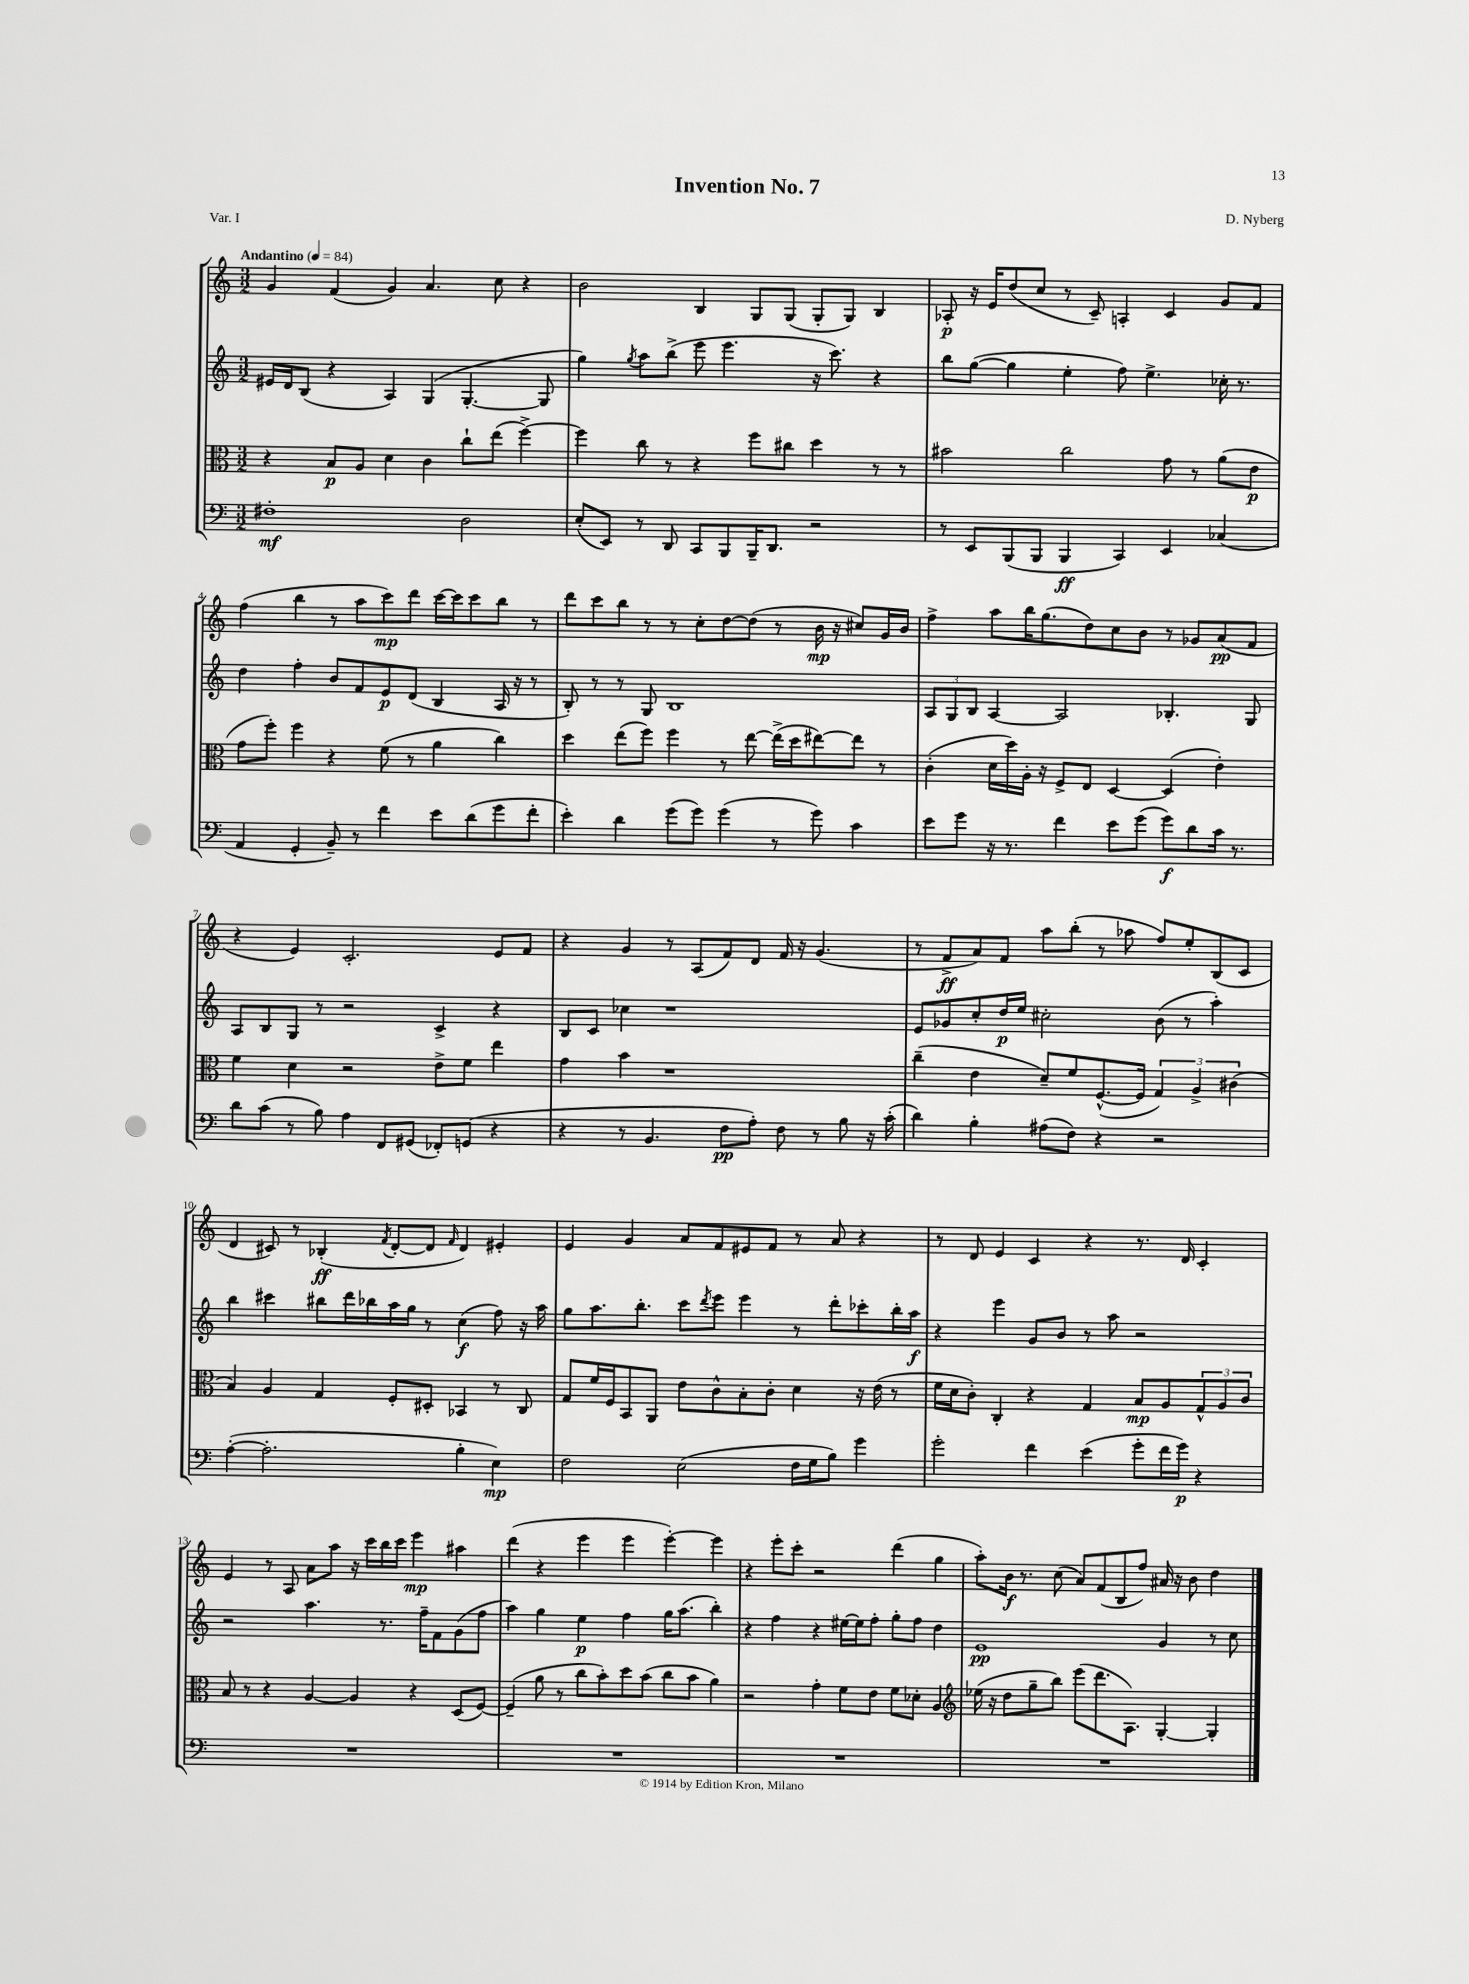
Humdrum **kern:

**kern	**dynam	**kern	**dynam	**kern	**dynam	**kern	**dynam
*part4	*part4	*part3	*part3	*part2	*part2	*part1	*part1
*staff4	*staff4	*staff3	*staff3	*staff2	*staff2	*staff1	*staff1
*clefF4	*	*clefC3	*	*clefG2	*	*clefG2	*
*k[]	*	*k[]	*	*k[]	*	*k[]	*
*M3/2	*	*M3/2	*	*M3/2	*	*M3/2	*
*MM84	*	*MM84	*	*MM84	*	*MM84	*
=1	=1	=1	=1	=1	=1	=1	=1
!	!	!	!	!	!	!LO:TX:a:B:t=Andantino	!
1F#X'	mf	4r	.	16e#X/LL	.	4g/	.
.	.	.	.	16d/J	.	.	.
.	.	.	.	(8B/J	.	.	.
.	.	8B/L	p	4r	.	(4f/	.
.	.	8A/J	.	.	.	.	.
.	.	4d\	.	4A/)	.	4g/)	.
.	.	4c\	.	(4G/	.	4.a/	.
2D\	.	8cc`\L	.	[4.G'/	.	.	.
.	.	(8ee\J	.	.	.	8cc\	.
.	.	[4ff^\)	.	.	.	4r	.
.	.	.	.	8G/]	.	.	.
=2	=2	=2	=2	=2	=2	=2	=2
(8E'/L	.	4ff\]	.	4gg\)	.	2b\	.
8EE/J)	.	.	.	.	.	.	.
.	.	.	.	8qgg/	.	.	.
8r	.	8cc\	.	8aa\L	.	.	.
8DD/	.	8r	.	(8bb^\J	.	.	.
8CC/L	.	4r	.	8eee\	.	4B/	.
8BBB/	.	.	.	4.eee\	.	.	.
16BBB~/K	.	8ff\L	.	.	.	8G/L	.
8.DD/J	.	.	.	.	.	.	.
.	.	8cc#X\J	.	.	.	(8G/J	.
2r	.	4dd\	.	16r	.	8G'/L	.
.	.	.	.	8.ccc\)	.	.	.
.	.	.	.	.	.	8G/J)	.
.	.	8r	.	4r	.	4B/	.
.	.	8r	.	.	.	.	.
=3	=3	=3	=3	=3	=3	=3	=3
8r	.	2b#X\	.	8bb\L	.	8A-X'/	p
8EE/L	.	.	.	([8gg\J	.	16r	.
.	.	.	.	.	.	16e/KL	.
(8BBB/	.	.	.	4gg\]	.	(8dd/	.
8BBB/J	.	.	.	.	.	8cc/J	.
4BBB/	ff	2cc\	.	4ee'\	.	8r	.
.	.	.	.	.	.	8c~/)	.
4CC/)	.	.	.	8ff\)	.	4An'/	.
.	.	.	.	4.ee^\	.	.	.
4EE/	.	8g\	.	.	.	4c/	.
.	.	8r	.	.	.	.	.
(4C-X/	.	(8a\L	.	16cc-X'\	.	8g/L	.
.	.	.	.	8.r	.	.	.
.	.	8e\J	p	.	.	8f/J	.
!!LO:LB:g=z
=4	=4	=4	=4	=4	=4	=4	=4
4AA/	.	8g\L	.	4dd\	.	(4ff\	.
.	.	8ff'\J)	.	.	.	.	.
4GG'/	.	4ff\	.	4ff'\	.	4bb\	.
8BB~/)	.	4r	.	8b/L	.	8r	.
8r	.	.	.	8f/	.	8aa\L	.
4f\	.	(8f\	.	8e/	p	8ccc\)	mp
.	.	8r	.	(8d/J	.	8ddd\J	.
8e\L	.	4a\	.	4B/	.	[16ccc\LL	.
.	.	.	.	.	.	16ccc\J]	.
(8d\	.	.	.	.	.	8ccc\	.
8g\	.	4cc\)	.	16A/	.	8bb\J	.
.	.	.	.	16r	.	.	.
8f'\J	.	.	.	8r	.	8r	.
=5	=5	=5	=5	=5	=5	=5	=5
4e'\)	.	4dd\	.	8B'/)	.	8ddd\L	.
.	.	.	.	8r	.	8ccc\	.
4d\	.	(8ee\L	.	8r	.	8bb\J	.
.	.	8ff\J)	.	8G/	.	8r	.
(8g\L	.	4ff\	.	1B	.	8r	.
8g\J)	.	.	.	.	.	8cc'\L	.
(4g\	.	8r	.	.	.	[8dd\	.
.	.	[8ee\	.	.	.	(8dd\J]	.
8r	.	(16ee^\LL]	.	.	.	8r	.
.	.	16dd\J	.	.	.	.	.
8g\)	.	[8ee#X\)	.	.	.	16b\	mp
.	.	.	.	.	.	16r	.
4c\	.	8ee#\J]	.	.	.	8cc#X/L)	.
.	.	8r	.	.	.	16g/L	.
.	.	.	.	.	.	16b/JJ	.
=6	=6	=6	=6	=6	=6	=6	=6
8e\L	.	(4c'\	.	12A/L	.	4ff^\	.
.	.	.	.	12G/	.	.	.
8g\J	.	.	.	.	.	.	.
.	.	.	.	12B/J	.	.	.
16r	.	16d\LL	.	[4A/	.	8aa\L	.
8.r	.	16dd\)	.	.	.	.	.
.	.	16A'\JJ	.	.	.	16bb\K	.
.	.	16r	.	.	.	(8.gg\	.
4f\	.	8F^/L	.	2A/]	.	.	.
.	.	8E/J	.	.	.	8dd\)	.
8e\L	.	[4D/	.	.	.	8cc\	.
(8g\J	.	.	.	.	.	8b\J	.
8g\L)	f	(4D/]	.	4.B-X'/	.	8r	.
8d\	.	.	.	.	.	8g-X/L	.
16c\Jk	.	4e'\)	.	.	.	(8a/	pp
8.r	.	.	.	.	.	.	.
.	.	.	.	8G/	.	8f/J	.
!!LO:LB:g=z
=7	=7	=7	=7	=7	=7	=7	=7
8d\L	.	4f\	.	8A/L	.	4r	.
(8c\J	.	.	.	8B/	.	.	.
8r	.	4d\	.	8G/J	.	4e/)	.
8B\)	.	.	.	8r	.	.	.
4A\	.	2r	.	2r	.	2.c'/	.
8FF/L	.	.	.	.	.	.	.
(8GG#X/J	.	.	.	.	.	.	.
8FF-X'/L)	.	8e^\L	.	4c^/	.	.	.
(8GGn/J	.	8f\J	.	.	.	.	.
4r	.	4ee\	.	4r	.	8e/L	.
.	.	.	.	.	.	8f/J	.
=8	=8	=8	=8	=8	=8	=8	=8
4r	.	4g\	.	8B/L	.	4r	.
.	.	.	.	8c/J	.	.	.
8r	.	4b\	.	4cc-X\	.	4g/	.
4.BB/	.	.	.	.	.	.	.
.	.	1r	.	1r	.	8r	.
.	.	.	.	.	.	(8A/L	.
8F\L	pp	.	.	.	.	8f/)	.
8A'\J)	.	.	.	.	.	8d/J	.
8F\	.	.	.	.	.	16f/	.
.	.	.	.	.	.	16r	.
8r	.	.	.	.	.	(4.g/	.
8B\	.	.	.	.	.	.	.
16r	.	.	.	.	.	.	.
(16c'\	.	.	.	.	.	.	.
=9	=9	=9	=9	=9	=9	=9	=9
4d\)	.	(4cc~\	.	8e/L	.	8r	.
.	.	.	.	8g-X/	.	8f^/L	ff
4B'\	.	4e\	.	8cc'/	.	8a/)	.
.	.	.	.	16dd/L	p	8f/J	.
.	.	.	.	16ee/JJ	.	.	.
(8A#X\L	.	8d~/L)	.	2cc#X'\	.	8aa\L	.
8F\J)	.	8f/	.	.	.	(8bb'\J	.
4r	.	([8.F^^/	.	.	.	8r	.
.	.	.	.	.	.	8aa-X\	.
.	.	16F/Jk]	.	.	.	.	.
2r	.	6G/)	.	(8b\	.	8ff/L)	.
.	.	.	.	8r	.	8ee'/	.
.	.	6A^/	.	.	.	.	.
.	.	.	.	4aa'\)	.	(8B/	.
.	.	(6c#X\	.	.	.	.	.
.	.	.	.	.	.	8c/J	.
!!LO:LB:g=z
=10	=10	=10	=10	=10	=10	=10	=10
([4A'\	.	4B/)	.	4bb\	.	4d/	.
2.A'\]	.	4A/	.	4ccc#X\	.	8c#X/)	.
.	.	.	.	.	.	8r	.
.	.	4G/	.	8bb#X\L	.	(4B-X'/	ff
.	.	.	.	16ddd\L	.	.	.
.	.	.	.	16bb-X\	.	.	.
.	.	.	.	.	.	8qf/	.
.	.	8F'/L	.	16aa\	.	[8d'/L	.
.	.	.	.	16gg\JJ	.	.	.
.	.	8D#X'/J	.	8r	.	8d/J]	.
.	.	.	.	.	.	16qqf/	.
4B'\	.	4BB-X/	.	(4cc\	f	4d/)	.
4E\)	mp	8r	.	8ff\)	.	4e#X'/	.
.	.	8C/	.	16r	.	.	.
.	.	.	.	16aa\	.	.	.
=11	=11	=11	=11	=11	=11	=11	=11
2F\	.	8G/L	.	8gg\L	.	4e/	.
.	.	16f/L	.	8.aa\	.	.	.
.	.	16F/J	.	.	.	.	.
.	.	8BB/	.	.	.	4g/	.
.	.	.	.	8.bb'\J	.	.	.
.	.	8AA/J	.	.	.	.	.
(2E\	.	8e\L	.	8ccc\L	.	8a/L	.
.	.	.	.	8qddd/	.	.	.
.	.	8c^^\	.	8eee\J	.	8f/	.
.	.	8B'\	.	4eee\	.	8e#X/	.
.	.	8c'\J	.	.	.	8f/J	.
16F\LL	.	4d\	.	8r	.	8r	.
16G\J	.	.	.	.	.	.	.
8B\J)	.	.	.	8ddd'\L	.	8a/	.
4g\	.	16r	.	8ccc-X'\	.	4r	.
.	.	(16e\	.	.	.	.	.
.	.	8r	.	16bb'\L	.	.	.
.	.	.	.	16aa\JJ	f	.	.
=12	=12	=12	=12	=12	=12	=12	=12
2g'\	.	16f\LL	.	4r	.	8r	.
.	.	16d\J	.	.	.	.	.
.	.	8c'\J)	.	.	.	8d/	.
.	.	4C'/	.	4eee\	.	4e/	.
4f\	.	4r	.	8g/L	.	4c/	.
.	.	.	.	8b/J	.	.	.
(4e\	.	4G/	.	8r	.	4r	.
.	.	.	.	8aa\	.	.	.
8g'\L	.	8B/L	mp	2r	.	8.r	.
16f\L	.	8A/	.	.	.	.	.
16g\JJ)	p	.	.	.	.	16d/	.
4r	.	12G^^/	.	.	.	4c'/	.
.	.	12A/	.	.	.	.	.
.	.	12c/J	.	.	.	.	.
!!LO:LB:g=z
=13	=13	=13	=13	=13	=13	=13	=13
1.r	.	8B/	.	2r	.	4e/	.
.	.	8r	.	.	.	.	.
.	.	4r	.	.	.	8r	.
.	.	.	.	.	.	8A/	.
.	.	[4A/	.	4.aa\	.	8a\L	.
.	.	.	.	.	.	8aa\J	.
.	.	4A/]	.	.	.	16r	.
.	.	.	.	.	.	16ccc\LL	.
.	.	.	.	8.r	.	16bb\	.
.	.	.	.	.	.	16ccc\JJ	.
.	.	4r	.	.	.	4eee\	mp
.	.	.	.	16ff~\KL	.	.	.
.	.	.	.	8f\	.	.	.
.	.	(8D/L	.	(8g\	.	4aa#X\	.
.	.	[8F/J)	.	8ff\J	.	.	.
=14	=14	=14	=14	=14	=14	=14	=14
1.r	.	(4F~/]	.	4aa\)	.	(4ddd\	.
.	.	8a\	.	4gg\	.	4r	.
.	.	8r	.	.	.	.	.
.	.	8cc\L	.	4ee\	p	4eee\	.
.	.	8b'\)	.	.	.	.	.
.	.	8dd\	.	4ff\	.	4eee\	.
.	.	(8b\J	.	.	.	.	.
.	.	8cc\L	.	16gg\KL	.	[4eee'\)	.
.	.	.	.	(8.aa\J	.	.	.
.	.	8b\J	.	.	.	.	.
.	.	4a\)	.	4bb'\)	.	4eee\]	.
=15	=15	=15	=15	=15	=15	=15	=15
1.r	.	2r	.	4r	.	4r	.
.	.	.	.	4ff\	.	8eee'\L	.
.	.	.	.	.	.	8ccc'\J	.
.	.	4g'\	.	4r	.	2r	.
.	.	8f\L	.	[16ee#X\LL	.	.	.
.	.	.	.	16ee#\J]	.	.	.
.	.	8e\J	.	8ff'\J	.	.	.
.	.	8f\L	.	8gg'\L	.	(4ddd\	.
.	.	8d-X'\J	.	8ff\J	.	.	.
.	.	4A/	.	4dd\	.	4gg\	.
=16	=16	=16	=16	=16	=16	=16	=16
*	*	*clefG2	*	*	*	*	*
1.r	.	(16ee-X\	.	1e	pp	8aa'\L)	.
.	.	16r	.	.	.	.	.
.	.	8dd\L	.	.	.	16b\Jk	f
.	.	.	.	.	.	8.r	.
.	.	8gg~\	.	.	.	.	.
.	.	8bb\J)	.	.	.	(8cc\	.
.	.	(8eee\L	.	.	.	8a/L)	.
.	.	8.ddd\	.	.	.	(8f/	.
.	.	.	.	.	.	8B/	.
.	.	8.A\J)	.	.	.	.	.
.	.	.	.	.	.	8ff/J)	.
.	.	[4G'/	.	4g/	.	16a#X/	.
.	.	.	.	.	.	16r	.
.	.	.	.	.	.	8b\	.
.	.	4G'/]	.	8r	.	4dd\	.
.	.	.	.	8cc\	.	.	.
==	==	==	==	==	==	==	==
*-	*-	*-	*-	*-	*-	*-	*-
